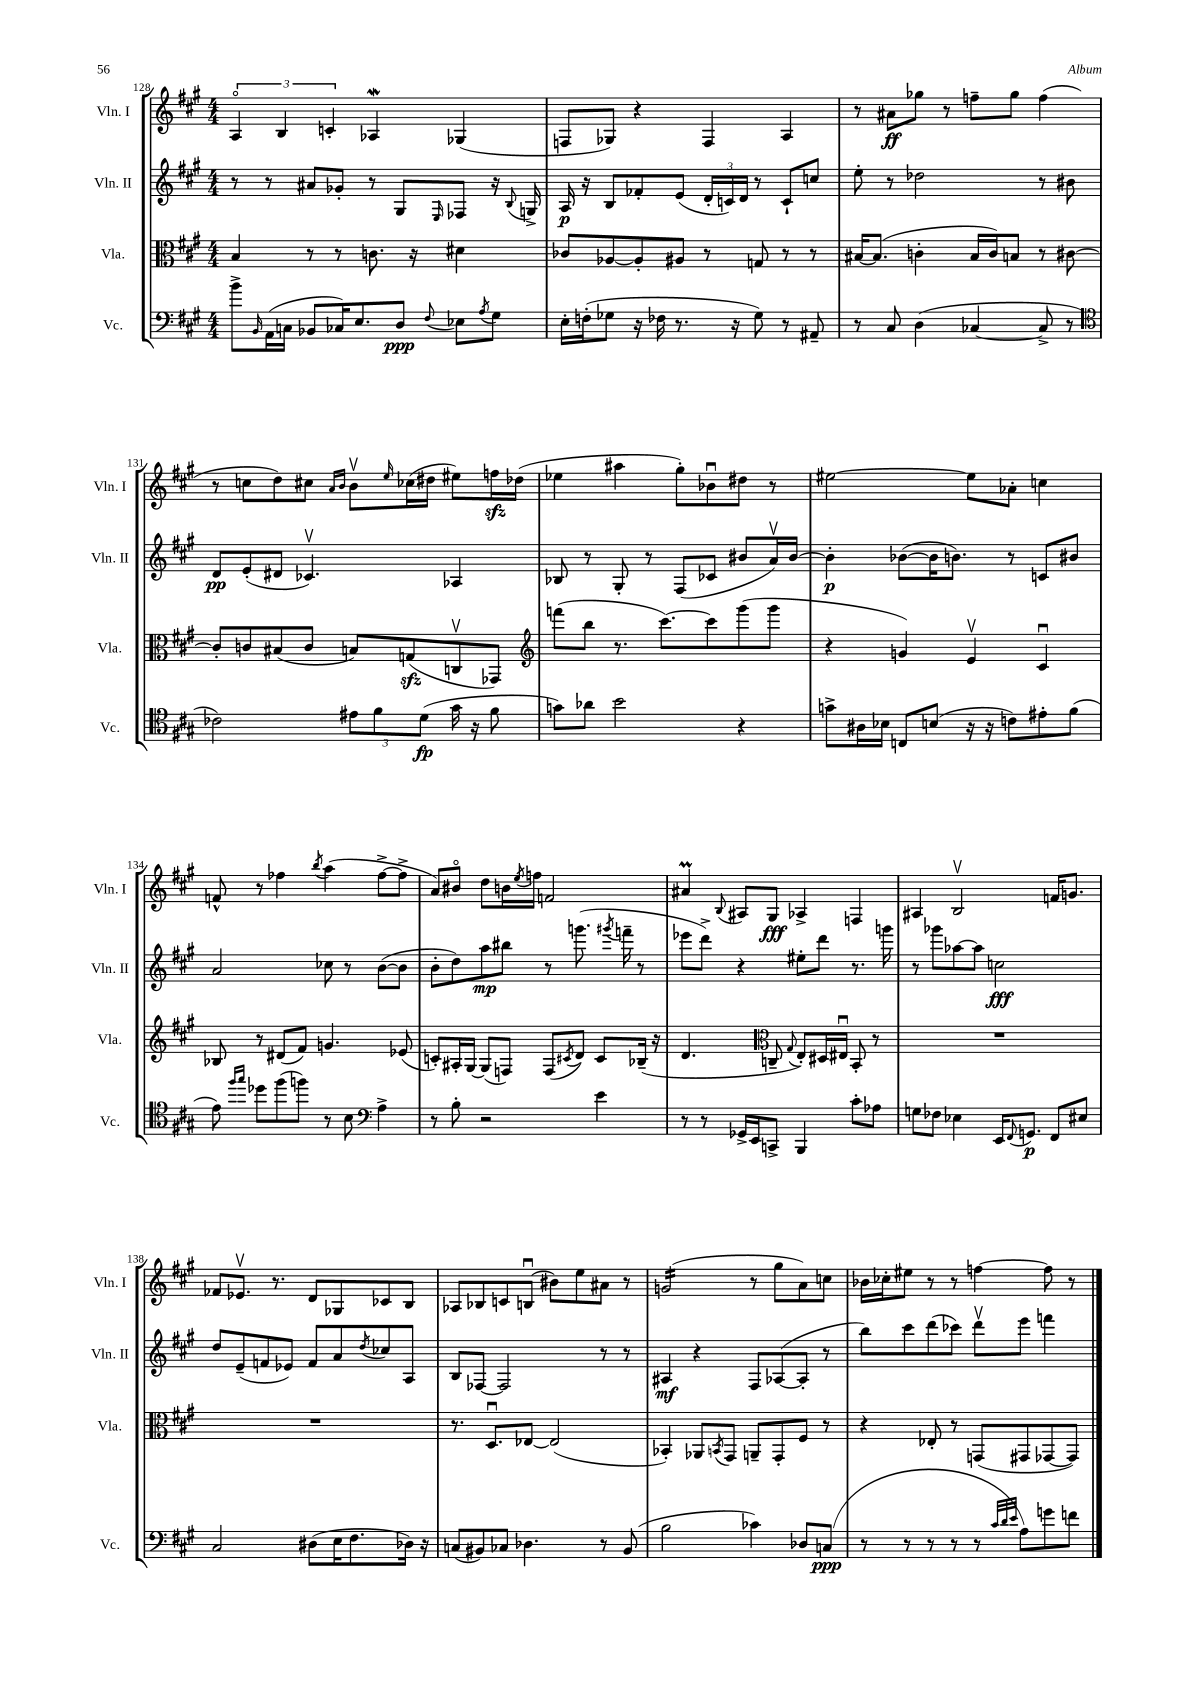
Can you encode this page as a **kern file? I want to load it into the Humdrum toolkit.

**kern	**kern	**kern	**kern
*staff4	*staff3	*staff2	*staff1
*clefF4	*clefC3	*clefG2	*clefG2
*k[f#c#g#]	*k[f#c#g#]	*k[f#c#g#]	*k[f#c#g#]
*M4/4	*M4/4	*M4/4	*M4/4
8b^\L	4B/	8r	6Ao/
16qqBB/	.	.	.
(16AA\L	.	8r	.
.	.	.	6B/
16C\JJ	.	.	.
8BB-/L	8r	8a#/L	.
.	.	.	6c'/
16C-/K)	8r	8g-'/J	.
8.E/	.	.	.
.	8.c\	8r	4A-/
8D/J	.	8G#/L	.
.	16r	.	.
8qqF#/	.	16qqE/	.
8E-\L	4d#\	8F-/J	(4G-/
8qA/	.	.	.
8G#\J	.	16r	.
.	.	8qqB/	.
.	.	16G^/	.
=	=	=	=
16E'\LL	8c-/L	16A/	8F/L
(16F'\J	.	16r	.
8G-\J	[8A-/	8B/L	8G-/J)
16r	8A-'/]	8f-'/	4r
16F-\	.	.	.
8.r	8A#/J	(8e/J	.
.	8r	24d'/LL	4F/
.	.	24c/)	.
16r	.	.	.
.	.	24d/JJ	.
8G-\)	8G/	8r	.
8r	8r	8c`/L	4A/
8AA#~/	8r	8cc/J	.
=	=	=	=
8r	[16B#/LK	8ee'\	8r
.	(8.B#/]J	.	.
8C#/	.	8r	8a#\L
(4D\	4c'\	2dd-\	8gg-\J
.	.	.	8r
[4C-/	16B#/LL	.	8ff~\L
.	16c/J)	.	.
.	8B/J	.	8gg-\J
8C-^/]	8r	8r	(4ff\
8r	[8c#\	8b#\	.
=	=	=	=
*clefC4	*	*	*
2c-\)	8c#'/]L	8d/L	8r
.	8c/	(8e'/	8cc\L
.	(8B#/	8d#/J	8dd\)
.	8c/J	4.c-v/)	8cc#\J
.	.	.	16qqa/LL
.	.	.	16qqb/JJ
12e#\L	8B/L)	.	8bv\L
12f#\	.	.	.
.	.	.	16qqee/
.	(8G/	.	(16cc-\L
(12d\J	.	.	.
.	.	.	16dd#\JJ
16g#\	8Cv/	4A-/	8ee#\L)
16r	.	.	.
8f#\	8GG-/J)	.	16ff\L
.	.	.	(16dd-\JJ
=	=	=	=
*	*clefG2	*	*
8g\L)	(8fff\L	8B-/	4ee-\
8a-\J	8bb\J	8r	.
2b\	8.r	8G#'/	4aa#\
.	.	8r	.
.	[8.ccc#\L)	.	.
.	.	(8F#/L	8gg#'\L)
.	8ccc#\]	8c-/J	8b-u\
4r	(8ggg#\	8b#/L	8dd#\J
.	8ggg#\J	16av/L)	8r
.	.	[16b#/JJ	.
=	=	=	=
8g^\L	4r	4b#'\]	[2ee#\
16A#\L	.	.	.
16B-\JJ	.	.	.
8C/L	4g/)	([8b-\L	.
(8B/J	.	16b-\]K	.
.	.	8.b\J)	.
16r	4ev/	.	8ee#\]L
16r	.	.	.
8c\L)	.	8r	8a-'\J
8e#'\	4c#u/	8c/L	4cc\
(8f#\J	.	8b#/J	.
=	=	=	=
8e\)	8B-/	2a/	8f^^/
16qqff#/LL	.	.	.
16qqgg#/JJ	.	.	.
8dd-\L	8r	.	8r
(8ff#\	(8d#/L	.	4ff-\
8ff\J)	8f#/J)	.	.
.	.	.	8qbb/
8r	4.g/	8cc-\	(4aa\
8B\	.	8r	.
*clefF4	*	*	*
4A^\	.	([8b\L	[8ff-^\L
.	(8e-/	8b\]J	8ff-^\]J
=	=	=	=
8r	8c'/L)	8b'\L	8a/L)
8B'\	16A#'/L	8dd\)	8b#o/J
.	[16G#/JJ	.	.
2r	(8G#/]L	8aa\	8dd\L
.	8F/J)	8bb#\J	16b\L
.	.	.	8qee/
.	.	.	16ff\JJ
.	(8F/L	8r	2f/
.	8qc#/	.	.
.	8d/J)	(8.ggg\	.
4e\	8c#/L	.	.
.	.	8qggg#/	.
.	.	16fff~\	.
.	(16B-~/Jk	8r	.
.	16r	.	.
=	=	=	=
8r	4.d/	8eee-\L	4a#/
8r	.	8ddd^\J)	.
.	.	.	8qqB/
16GG-^/LL	.	4r	8A#/L
16EE/J	.	.	.
*	*clefC3	*	*
8CC^/J	8C~/	.	8G#/J
.	8qqG#/	.	.
4BBB/	8E'/L)	8ee#'\L	4A-^/
.	16D#/L	8ddd\J	.
.	16E#u/JJ	.	.
8c#'\L	8BB'/	8.r	4F/
8A-\J	8r	.	.
.	.	16ggg\	.
=	=	=	=
8G\L	1r	8r	4A#/
8F-\J	.	8ggg-\L	.
4E-\	.	[8aa-\	2Bv/
.	.	8aa-\]J	.
16EE/LK	.	2cc\	.
8qqFF#/	.	.	.
8.GG/J	.	.	.
8FF#/L	.	.	16f/LK
.	.	.	8.g/J
8E#/J	.	.	.
=	=	=	=
2C#/	1r	8dd/L	8f-/L
.	.	(8e~/	8.e-v/J
.	.	8f/	.
.	.	.	8.r
.	.	8e-/J)	.
(8D#\L	.	8f/L	8d/L
16E\K	.	8a/	8G-/
8.F#\	.	.	.
.	.	8qdd/	.
.	.	8cc-/	8c-/
16D-\Jk)	.	8A/J	8B/J
16r	.	.	.
=	=	=	=
(8C/L	8.r	8B/L	8A-/L
8BB#/)	.	[8F-/J	8B-/
.	8.Du/L	.	.
8C-/J	.	2F-/]	8c/
4.D-\	[8E-/J	.	(8Bu/J
.	(2E-/]	.	8b#\L)
.	.	.	8ee\
8r	.	8r	8a#\J
(8BB#/	.	8r	8r
=	=	=	=
2B\	4BB-'/)	4A#/	(2g/
.	8AA-/L	4r	.
.	8qBB/	.	.
.	8GG#/J	.	.
4c-\)	8AA~/L	8F#/L	8r
.	8GG#'/	([8A-/	8gg#\L
8D-/L	8F#/J	8A-'/]J	8a\)
(8C/J	8r	8r	8cc\J
=	=	=	=
8r	4r	8bb\L)	16b-\LL
.	.	.	16cc-'\J
8r	.	8ccc#\	8ee#\J
8r	8E-'/	(8ddd\	8r
8r	8r	8ccc-\J)	8r
8r	(8GG/L	8dddv\L	[4ff\
32qqc#/LLL	.	.	.
32qqd/	.	.	.
32qqe/JJJ	.	.	.
8A\L)	8GG#/	8eee\J	.
8g\	[8GG-/	4fff\	8ff\]
8f\J	8GG-/]J)	.	8r
==	==	==	==
*-	*-	*-	*-
